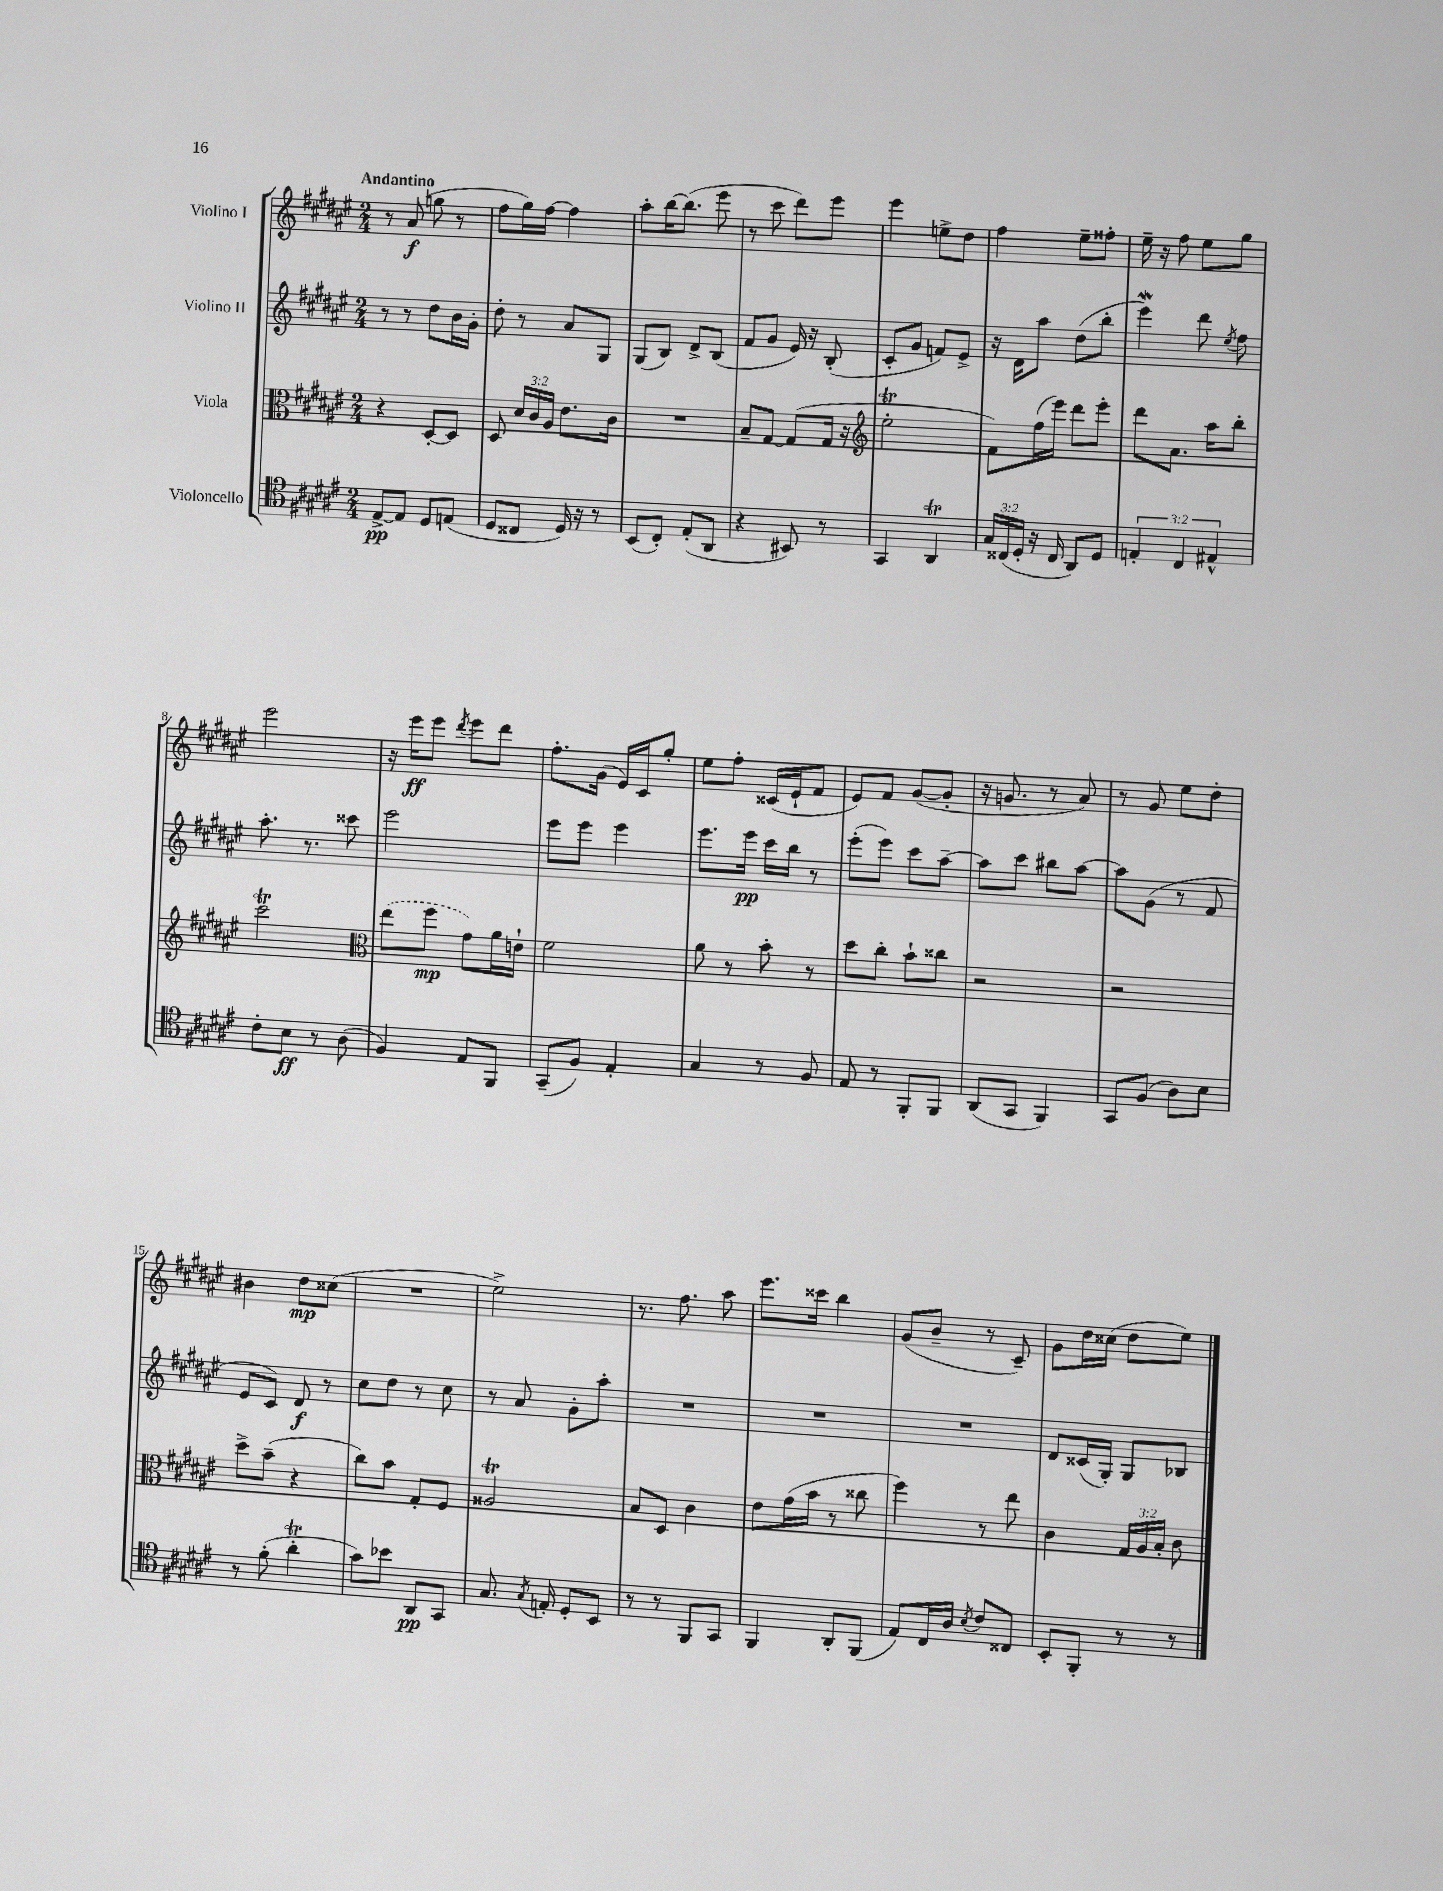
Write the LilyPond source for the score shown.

<<
\new StaffGroup <<
\new Staff = "s0" \with { instrumentName = "Violino I" } {
    \clef treble \key fis \major \numericTimeSignature \time 2/4 \tempo "Andantino"
    \autoBeamOff r8 ais'8\f( g''8 r8 |
    fis''8[ gis''16) fis''16]~ fis''4 |
    ais''8[-. b''16~ b''8.]( eis'''8 |
    r8 cis'''8 dis'''8[) eis'''8] |
    eis'''4 e''8[-> dis''8] |
    fis''4 eis''8[-- fisis''8]-. |
    eis''16-- r16 fis''8 eis''8[ gis''8] |
    eis'''2 |
    r16 eis'''16[\ff eis'''8] \acciaccatura { dis'''8 } eis'''8[ dis'''8] |
    fis''8.[-. gis'16]( eis'16[) cis'16 gis''8]-. |
    eis''8[ fis''8]-. cisis'16[( eis'16-! fis'8] |
    eis'8[) fis'8] gis'8[~( gis'8]-. |
    r16 g'8. r8 ais'8) |
    r8 gis'8 eis''8[ dis''8]-. |
    bis'4 dis''8[\mp cisis''8]( |
    R2 |
    eis''2->) |
    r8. fis''8. ais''8 |
    eis'''8.[ cisis'''16] b''4 |
    gis'8[( b'8]-- r8 cis'8--) |
    gis'8[ dis''16 cisis''16]( dis''8[ eis''8]) \bar "|." |
}
\new Staff = "s1" \with { instrumentName = "Violino II" } {
    \clef treble \key fis \major \numericTimeSignature \time 2/4
    \autoBeamOff r8 r8 dis''8[ b'16 gis'16]-. |
    dis''8-. r8 ais'8[ gis8] |
    gis8[( b8]) dis'8[-> b8]( |
    fis'8[ gis'8] eis'16) r16 b8-.( |
    cis'8[-. gis'8] f'8[) eis'8]-> |
    r16 dis'16[ ais''8] dis''8[( b''8]-. |
    eis'''4\mordent) dis'''8 \acciaccatura { eis''8 } fis''8 |
    ais''8.-. r8. cisis'''8 |
    eis'''2 |
    eis'''8[ eis'''8] eis'''4 |
    eis'''8.[ eis'''16]\pp cis'''16[ b''16] r8 |
    eis'''8[-.( eis'''8]) cis'''8[ ais''8]~-- |
    ais''8[ cis'''8] bis''8[ ais''8]~ |
    ais''8[ gis'8]( r8 fis'8 |
    eis'8[ cis'8]) dis'8\f r8 |
    cis''8[ dis''8] r8 cis''8 |
    r8 ais'8 gis'8[-. ais''8]-. |
    R2 |
    R2 |
    R2 |
    dis'8[ cisis'16( gis16]-.) gis8[ bes8] \bar "|." |
}
\new Staff = "s2" \with { instrumentName = "Viola" } {
    \clef alto \key fis \major \numericTimeSignature \time 2/4 \override Staff.TupletNumber.text = #tuplet-number::calc-fraction-text
    \autoBeamOff r4 dis8[~-. dis8] |
    dis8 \tuplet 3/2 { dis'16[ cis'16 ais16] } eis'8.[ cis'16] |
    R2 |
    b8[-- gis8]~ gis8[( gis16] r16 |
    \clef treble eis''2-.\trill |
    fis'8[) fis''16( eis'''16]) dis'''8[ eis'''8]-. |
    dis'''8[ ais'8.] ais''16[ b''8]-. |
    cis'''2\trill |
    \clef alto \once \slurDashed eis''8[( fis''8]\mp gis'8[) ais'16 e'16]-! |
    fis'2 |
    ais'8 r8 b'8-. r8 |
    dis''8[ cis''8]-. b'8[-! cisis''8] |
    r2 |
    r2 |
    dis''8[-> b'8]--( r4 |
    cis''8[) b'8] gis8[-. fis8] |
    aisis2\trill |
    b8[ dis8] cis'4 |
    eis'8[ gis'16( b'16] r8 cisis''8 |
    fis''4) r8 eis''8 |
    cis'4 \tuplet 3/2 { gis16[ ais16 b16]-. } cis'8 \bar "|." |
}
\new Staff = "s3" \with { instrumentName = "Violoncello" } {
    \clef tenor \key fis \major \numericTimeSignature \time 2/4 \override Staff.TupletNumber.text = #tuplet-number::calc-fraction-text
    \autoBeamOff eis8[~->\pp eis8] dis8[ e8]( |
    dis8[ cisis8] dis16) r16 r8 |
    b,8[( cis8]-.) eis8[-.( ais,8] |
    r4 bis,8) r8 |
    gis,4 ais,4\trill |
    \tuplet 3/2 { gis16[ cisis16( dis16]-. } r16 cisis16 ais,8[) dis8] |
    \tuplet 3/2 { e4-. cis4 eis4-^ } |
    cis'8[-. b8]\ff r8 ais8( |
    fis4) eis8[ fis,8] |
    gis,8[--( fis8]) eis4-. |
    gis4 r8 fis8 |
    eis8 r8 fis,8[-. fis,8] |
    ais,8[( gis,8] fis,4) |
    gis,8[ fis8]( ais8[) b8] |
    r8 fis'8-.( ais'4-.\trill |
    gis'8[) bes'8] ais,8[\pp gis,8] |
    gis8. \acciaccatura { gis8 } e16-. dis8[-. b,8] |
    r8 r8 fis,8[ gis,8] |
    fis,4 ais,8[-. fis,8]( |
    eis8[) cis16 ais16] \acciaccatura { b8 } cis'8[ cisis8] |
    b,8[-. fis,8]-. r8 r8 \bar "|." |
}
>>
>>
